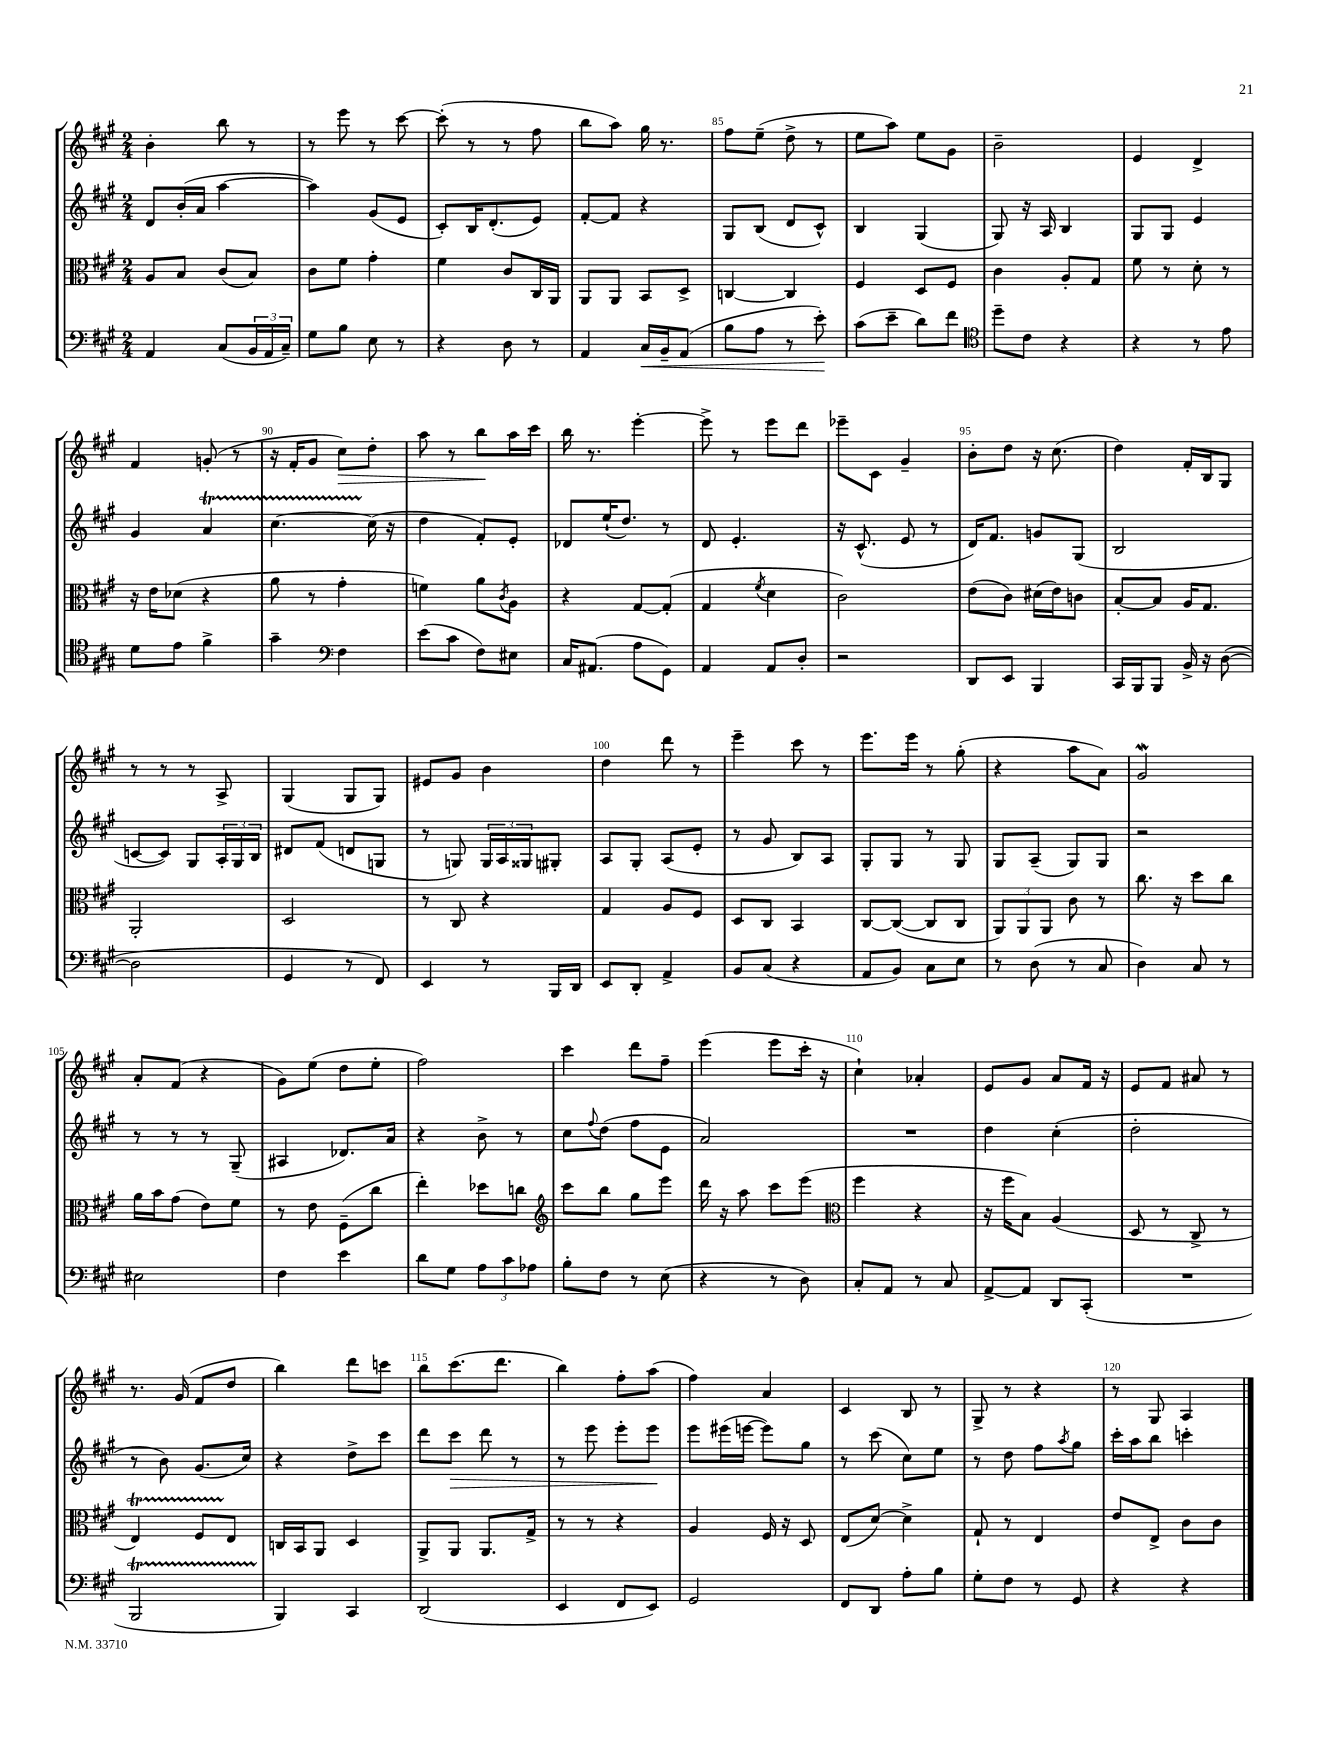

**kern	**dynam	**kern	**kern	**dynam	**kern	**dynam
*part4	*part4	*part3	*part2	*part2	*part1	*part1
*staff4	*staff4	*staff3	*staff2	*staff2	*staff1	*staff1
*clefF4	*	*clefC3	*clefG2	*	*clefG2	*
*k[f#c#g#]	*	*k[f#c#g#]	*k[f#c#g#]	*	*k[f#c#g#]	*
*M2/4	*	*M2/4	*M2/4	*	*M2/4	*
=81	=81	=81	=81	=81	=81	=81
4AA/	.	8A/L	8d/L	.	4b'\	.
.	.	8B/J	(16b'/L	.	.	.
.	.	.	16a/JJ	.	.	.
(8C#/L	.	(8c#/L	[4aa\	.	8bb\	.
24BB/L	.	8B/J)	.	.	8r	.
24AA/	.	.	.	.	.	.
24C#~/JJ)	.	.	.	.	.	.
=82	=82	=82	=82	=82	=82	=82
8G#\L	.	8c#\L	4aa\])	.	8r	.
8B\J	.	8f#\J	.	.	8eee\	.
8E\	.	4g#'\	(8g#/L	.	8r	.
8r	.	.	8e/J	.	[8ccc#\	.
=83	=83	=83	=83	=83	=83	=83
4r	.	4f#\	8c#'/L)	.	(8ccc#'\]	.
.	.	.	16B/K	.	8r	.
.	.	.	(8.d'/	.	.	.
8D\	.	8c#/L	.	.	8r	.
8r	.	16C#/L	8e/J)	.	8ff#\	.
.	.	16AA/JJ	.	.	.	.
=84	=84	=84	=84	=84	=84	=84
4AA/	.	8AA/L	[8f#'/L	.	8bb\L	.
.	.	8AA/J	8f#/J]	.	8aa\J)	.
!	!LO:HP:b	!	!	!	!	!
16C#/LL	<	8BB/L	4r	.	16gg#\	.
16BB~/J	.	.	.	.	8.r	.
(8AA/J	.	8D^/J	.	.	.	.
=85	=85	=85	=85	=85	=85	=85
8B\L	.	[4Cn/	8G#/L	.	8ff#\L	.
8A\J	.	.	(8B/J	.	(8ee~\J	.
8r	.	4C/]	8d/L	.	8dd^\	.
8e'\)	.	.	8c#^^/J)	.	8r	.
.	[	.	.	.	.	.
=86	=86	=86	=86	=86	=86	=86
(8c#\L	.	4F#/	4B/	.	8ee\L	.
8e~\J	.	.	.	.	8aa\J)	.
8d\L)	.	8D/L	(4G#/	.	8ee\L	.
8f#\J	.	8F#/J	.	.	8g#\J	.
=87	=87	=87	=87	=87	=87	=87
*clefC4	*	*	*	*	*	*
8dd~\L	.	4c#\	8G#/)	.	2b~\	.
8c#\J	.	.	16r	.	.	.
.	.	.	16A/	.	.	.
4r	.	8A'/L	4B/	.	.	.
.	.	8G#/J	.	.	.	.
=88	=88	=88	=88	=88	=88	=88
4r	.	8f#\	8G#/L	.	4e/	.
.	.	8r	8G#/J	.	.	.
8r	.	8d'\	4e/	.	4d^/	.
8e\	.	8r	.	.	.	.
!!LO:LB:g=z
=89	=89	=89	=89	=89	=89	=89
8d\L	.	16r	4g#/	.	4f#/	.
.	.	16e\KL	.	.	.	.
8e\J	.	(8d-X\J	.	.	.	.
4f#^\	.	4r	4aT/	.	(8gn'/	.
.	.	.	.	.	8r	.
=90	=90	=90	=90	=90	=90	=90
4g#~\	.	8a\	[4.cc#TTT\	.	16r	.
.	.	.	.	.	16f#'/KL	.
.	.	8r	.	.	8g#/J	.
*clefF4	*	*	*	*	*	*
!	!	!	!	!	!	!LO:HP:b
4F#\	.	4g#'\	.	.	8cc#\L)	>
.	.	.	(16cc#\]	.	8dd'\J	.
.	.	.	16r	.	.	.
=91	=91	=91	=91	=91	=91	=91
(8e\L	.	4fn\)	4dd\	.	8aa\	.
8c#\J	.	.	.	.	8r	.
8F#\L)	.	8a\L	8f#'/L)	.	8bb\L	.
.	.	8qc#/	.	.	.	.
8E#X\J	.	8A\J	8e'/J	.	16aa\L	]
.	.	.	.	.	16ccc#\JJ	.
=92	=92	=92	=92	=92	=92	=92
16C#/KL	.	4r	8d-X/L	.	16bb\	.
(8.AA#X/J	.	.	.	.	8.r	.
.	.	.	(16ee`/K	.	.	.
.	.	.	8.dd/J)	.	.	.
8A\L	.	[8G#/L	.	.	[4eee'\	.
8GG#\J)	.	(8G#'/J]	8r	.	.	.
=93	=93	=93	=93	=93	=93	=93
4AA/	.	4G#/	8d/	.	8eee^\]	.
.	.	.	4.e'/	.	8r	.
.	.	8qf#/	.	.	.	.
8AA/L	.	4d\	.	.	8eee\L	.
8D'/J	.	.	.	.	8ddd\J	.
=94	=94	=94	=94	=94	=94	=94
2r	.	2c#\)	16r	.	8eee-X~\L	.
.	.	.	(8.c#^^/	.	.	.
.	.	.	.	.	8c#\J	.
.	.	.	8e/	.	4g#~/	.
.	.	.	8r	.	.	.
=95	=95	=95	=95	=95	=95	=95
8DD/L	.	(8e\L	16d/KL)	.	8b'\L	.
.	.	.	8.f#/J	.	.	.
8EE/J	.	8c#\J)	.	.	8dd\J	.
4BBB/	.	(16d#X\LL	8gn/L	.	16r	.
.	.	16e\J)	.	.	(8.cc#\	.
.	.	8cn\J	(8G#/J	.	.	.
=96	=96	=96	=96	=96	=96	=96
16CC#/LL	.	[8B'/L	2B/	.	4dd\)	.
16BBB/J	.	.	.	.	.	.
8BBB/J	.	8B/J]	.	.	.	.
16BB^/	.	16A/KL	.	.	16f#'/LL	.
16r	.	8.G#/J	.	.	16B/J	.
([8D\	.	.	.	.	8G#/J	.
!!LO:LB:g=z
=97	=97	=97	=97	=97	=97	=97
2D\]	.	2AA'/	[8cn/L	.	8r	.
.	.	.	8c/J])	.	8r	.
.	.	.	8G#/L	.	8r	.
.	.	.	24A'/L	.	8A^/	.
.	.	.	24G#/	.	.	.
.	.	.	24B/JJ	.	.	.
=98	=98	=98	=98	=98	=98	=98
4GG#/	.	2D/	8d#X/L	.	(4G#/	.
.	.	.	(8f#/J	.	.	.
8r	.	.	8dn/L	.	8G#/L	.
8FF#/)	.	.	8Gn/J	.	8G#/J)	.
=99	=99	=99	=99	=99	=99	=99
4EE/	.	8r	8r	.	8e#X/L	.
.	.	8C#/	8Gn/)	.	8g#/J	.
8r	.	4r	24G/LL	.	4b\	.
.	.	.	24A/	.	.	.
.	.	.	24G##X/J	.	.	.
16BBB/LL	.	.	8G#X'/J	.	.	.
16DD/JJ	.	.	.	.	.	.
=100	=100	=100	=100	=100	=100	=100
8EE/L	.	4G#/	8A/L	.	4dd\	.
8DD'/J	.	.	8G#'/J	.	.	.
4AA^/	.	8A/L	(8A/L	.	8ddd\	.
.	.	8F#/J	8e'/J	.	8r	.
=101	=101	=101	=101	=101	=101	=101
8BB/L	.	8D/L	8r	.	4eee~\	.
(8C#/J	.	8C#/J	8g#/	.	.	.
4r	.	4BB/	8B/L)	.	8ccc#\	.
.	.	.	8A/J	.	8r	.
=102	=102	=102	=102	=102	=102	=102
8AA/L	.	[8C#/L	8G#'/L	.	8.eee\L	.
8BB/J)	.	(8C#/J_	8G#/J	.	.	.
.	.	.	.	.	16eee\Jk	.
8C#\L	.	8C#/L]	8r	.	8r	.
8E\J	.	8C#/J	8G#/	.	(8gg#'\	.
=103	=103	=103	=103	=103	=103	=103
8r	.	12AA/L)	8G#/L	.	4r	.
.	.	12AA/	.	.	.	.
(8D\	.	.	(8A~/J	.	.	.
.	.	12AA/J	.	.	.	.
8r	.	8c#\	8G#/L)	.	8aa\L	.
8C#/	.	8r	8G#/J	.	8a\J)	.
=104	=104	=104	=104	=104	=104	=104
4D\)	.	8.cc#\	2r	.	2g#W/	.
.	.	16r	.	.	.	.
8C#/	.	8dd\L	.	.	.	.
8r	.	8cc#\J	.	.	.	.
!!LO:LB:g=z
=105	=105	=105	=105	=105	=105	=105
2E#X\	.	16a\LL	8r	.	8a'/L	.
.	.	16b\J	.	.	.	.
.	.	(8g#\J	8r	.	(8f#/J	.
.	.	8e\L)	8r	.	4r	.
.	.	8f#\J	(8G#~/	.	.	.
=106	=106	=106	=106	=106	=106	=106
4F#\	.	8r	4A#X/	.	8g#\L)	.
.	.	8e\	.	.	(8ee\J	.
4e\	.	(8F#~\L	8.d-X/L)	.	8dd\L	.
.	.	8cc#\J	.	.	8ee'\J	.
.	.	.	16a/Jk	.	.	.
=107	=107	=107	=107	=107	=107	=107
8d\L	.	4ee'\)	4r	.	2ff#\)	.
8G#\J	.	.	.	.	.	.
12A\L	.	8dd-X\L	8b^\	.	.	.
12c#\	.	.	.	.	.	.
.	.	8ccn\J	8r	.	.	.
12A-X\J	.	.	.	.	.	.
=108	=108	=108	=108	=108	=108	=108
*	*	*clefG2	*	*	*	*
8B'\L	.	8ccc#\L	8cc#\L	.	4ccc#\	.
.	.	.	8qqff#/	.	.	.
8F#\J	.	8bb\J	(8dd\J	.	.	.
8r	.	8gg#\L	8ff#\L	.	8ddd\L	.
(8E\	.	8eee\J	8e\J	.	8ff#~\J	.
=109	=109	=109	=109	=109	=109	=109
4r	.	16ddd\	2a/)	.	(4eee\	.
.	.	16r	.	.	.	.
.	.	8aa\	.	.	.	.
8r	.	8ccc#\L	.	.	8eee\L	.
8D\)	.	(8eee\J	.	.	16ccc#'\Jk	.
.	.	.	.	.	16r	.
=110	=110	=110	=110	=110	=110	=110
*	*	*clefC3	*	*	*	*
8C#'/L	.	4ff#\	2r	.	4cc#`\)	.
8AA/J	.	.	.	.	.	.
8r	.	4r	.	.	4a-X'/	.
8C#/	.	.	.	.	.	.
=111	=111	=111	=111	=111	=111	=111
[8AA^/L	.	16r	4dd\	.	8e/L	.
.	.	16ff#\KL	.	.	.	.
8AA/J]	.	8B\J)	.	.	8g#/J	.
8DD/L	.	(4A/	(4cc#'\	.	8a/L	.
(8CC#'/J	.	.	.	.	16f#/Jk	.
.	.	.	.	.	16r	.
=112	=112	=112	=112	=112	=112	=112
2r	.	8D/	2dd'\	.	8e/L	.
.	.	8r	.	.	8f#/J	.
.	.	8C#^/	.	.	8a#X/	.
.	.	8r	.	.	8r	.
!!LO:LB:g=z
=113	=113	=113	=113	=113	=113	=113
2BBBT/	.	4ET/)	8r	.	8.r	.
.	.	.	8b\)	.	.	.
.	.	.	.	.	(16g#/	.
.	.	8F#TTT/L	(8.g#/L	.	8f#/L	.
.	.	8E/J	.	.	8dd/J	.
.	.	.	16cc#/Jk)	.	.	.
=114	=114	=114	=114	=114	=114	=114
4BBB/)	.	16Cn/LL	4r	.	4bb\)	.
.	.	16BB/J	.	.	.	.
.	.	8AA/J	.	.	.	.
4CC#/	.	4D/	8dd^\L	.	8ddd\L	.
.	.	.	8ccc#\J	.	8cccn\J	.
=115	=115	=115	=115	=115	=115	=115
(2DD/	.	8AA^/L	8ddd\L	.	8bb\L	.
!	!	!	!	!LO:HP:b	!	!
.	.	8AA/J	8ccc#\J	>	(8.ccc#\	.
.	.	8.AA/L	8ddd\	.	.	.
.	.	.	.	.	8.ddd\J	.
.	.	.	8r	.	.	.
.	.	16G#^/Jk	.	.	.	.
=116	=116	=116	=116	=116	=116	=116
4EE/	.	8r	8r	.	4bb\)	.
.	.	8r	8eee\	.	.	.
8FF#/L	.	4r	8eee'\L	.	8ff#'\L	.
8EE/J)	.	.	8eee\J	.	(8aa\J	.
.	.	.	.	]	.	.
=117	=117	=117	=117	=117	=117	=117
2GG#/	.	4A/	8eee\L	.	4ff#\)	.
.	.	.	(16eee#X\L	.	.	.
.	.	.	[16eeen\JJ	.	.	.
.	.	16F#/	8eee\L])	.	4a/	.
.	.	16r	.	.	.	.
.	.	8D/	8gg#\J	.	.	.
=118	=118	=118	=118	=118	=118	=118
8FF#/L	.	(8E/L	8r	.	4c#/	.
8DD/J	.	[8d/J)	(8ccc#\	.	.	.
8A'\L	.	4d^\]	8cc#\L)	.	8B/	.
8B\J	.	.	8ee\J	.	8r	.
=119	=119	=119	=119	=119	=119	=119
8G#'\L	.	8G#`/	8r	.	8G#^/	.
8F#\J	.	8r	8dd\	.	8r	.
8r	.	4E/	8ff#\L	.	4r	.
.	.	.	8qaa/	.	.	.
8GG#/	.	.	8gg#\J	.	.	.
=120	=120	=120	=120	=120	=120	=120
4r	.	8e/L	16ccc#'\LL	.	8r	.
.	.	.	16aa\J	.	.	.
.	.	8E^/J	8bb\J	.	8G#/	.
4r	.	8c#\L	4cccn'\	.	4A/	.
.	.	8c#\J	.	.	.	.
==	==	==	==	==	==	==
*-	*-	*-	*-	*-	*-	*-
